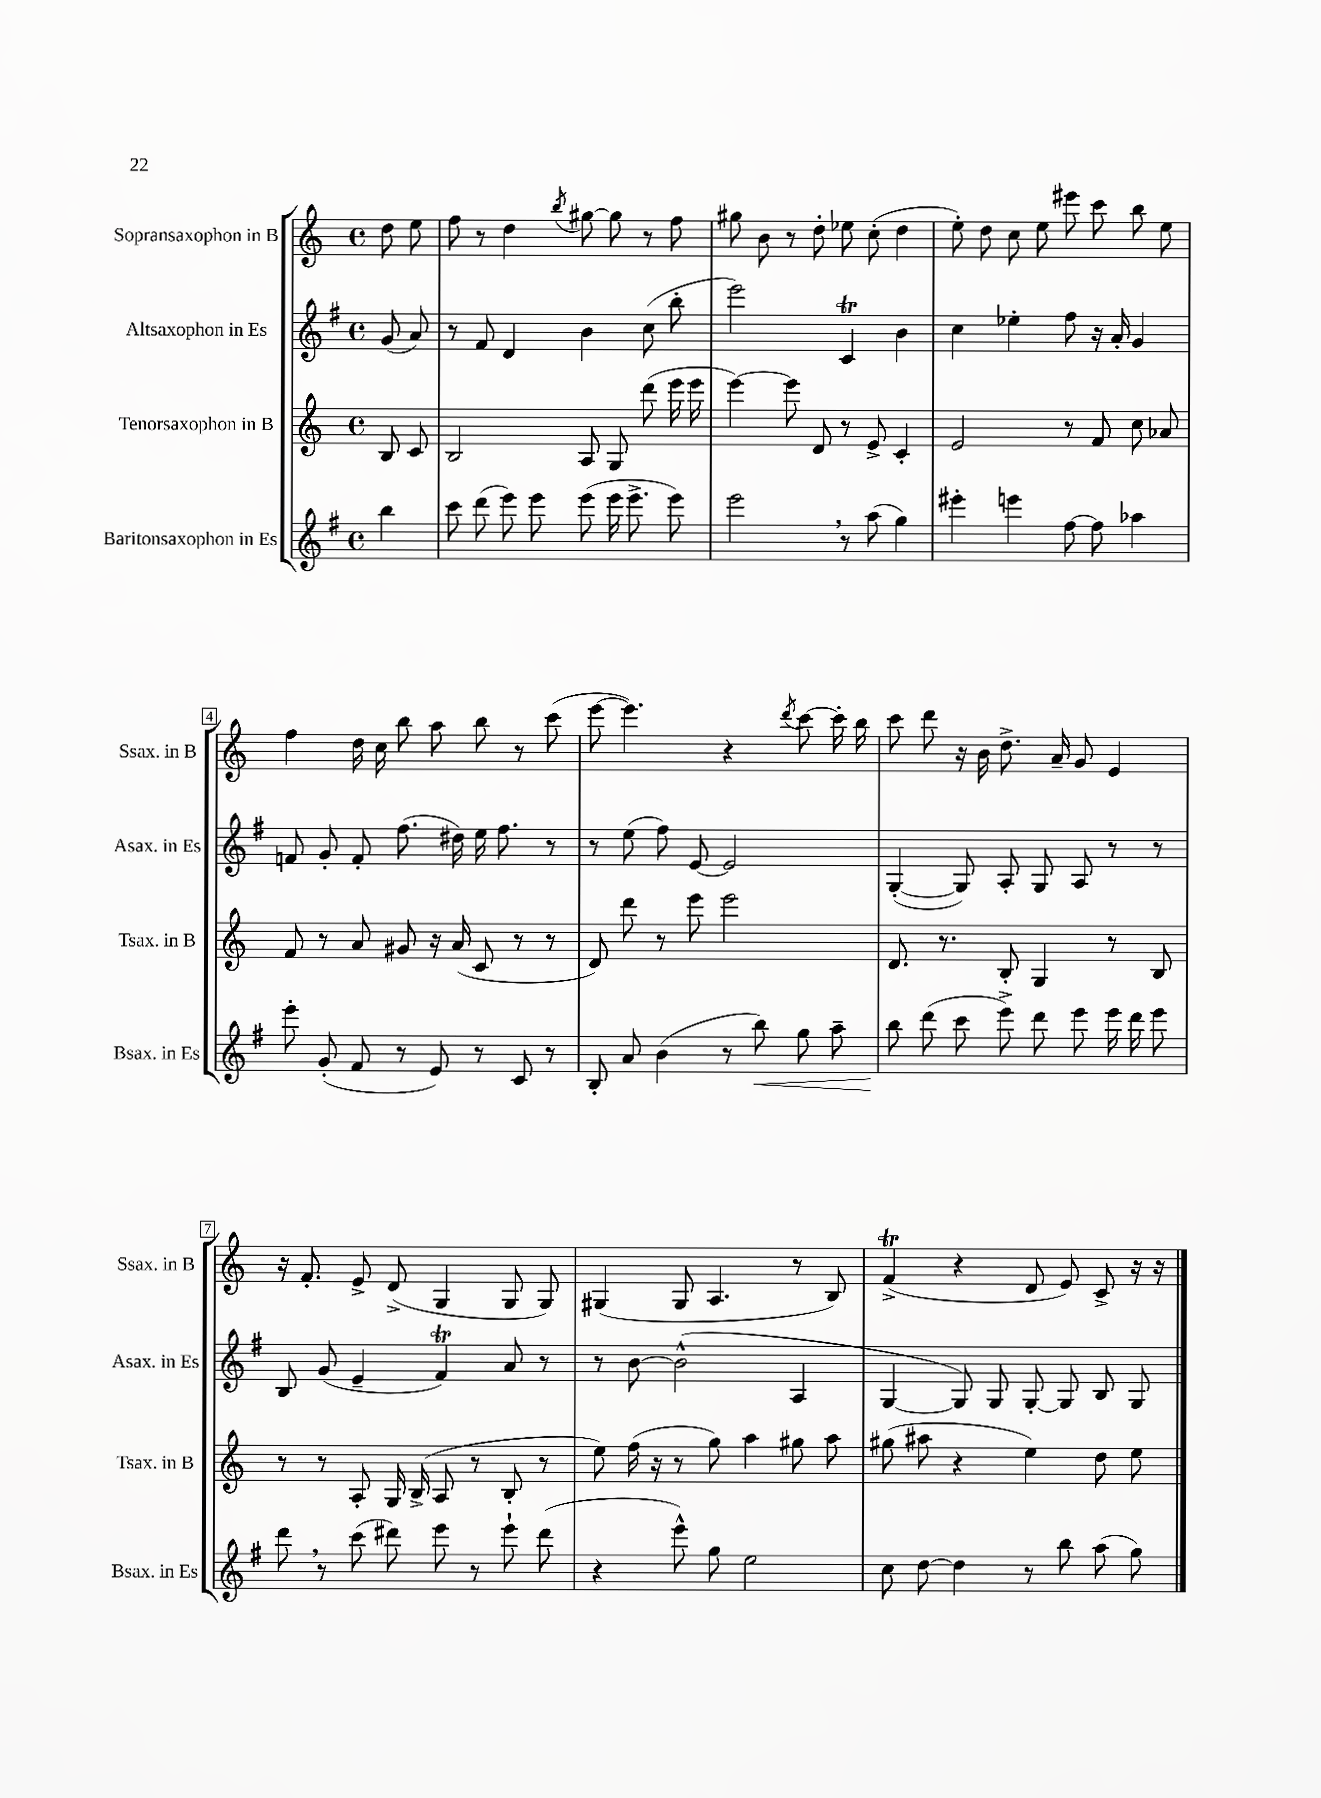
<<
\new StaffGroup <<
\new Staff = "s0" \with { instrumentName = "Sopransaxophon in B" shortInstrumentName = "Ssax. in B" } {
    \clef treble \key c \major \defaultTimeSignature \time 4/4 \partial 4
    \autoBeamOff d''8 e''8 |
    f''8 r8 d''4 \acciaccatura { b''8 } gis''8~ gis''8 r8 f''8 |
    gis''8 b'8 r8 d''8-. ees''8 c''8-.( d''4 |
    e''8-.) d''8 c''8 e''8 eis'''8 c'''8 b''8 e''8 |
    f''4 d''16 c''16 b''8 a''8 b''8 r8 c'''8( |
    e'''8~ e'''4.) r4 \acciaccatura { d'''8 } c'''8~ c'''16-. b''16 |
    c'''8 d'''8 r16 b'16 d''8.-> a'16-- g'8 e'4 |
    r16 f'8.-. e'8-> d'8->( g4 g8 g8) |
    gis4( gis8 a4. r8 b8) |
    f'4->\trill( r4 d'8 e'8) c'8-> r16 r16 \bar "|." |
}
\new Staff = "s1" \with { instrumentName = "Altsaxophon in Es" shortInstrumentName = "Asax. in Es" } {
    \clef treble \key g \major \defaultTimeSignature \time 4/4 \partial 4
    \autoBeamOff g'8( a'8) |
    r8 fis'8 d'4 b'4 c''8( b''8-. |
    e'''2) c'4\trill b'4 |
    c''4 ees''4-. fis''8 r16 a'16-. g'4 |
    f'8 g'8-. f'8-. fis''8.( dis''16) e''16 fis''8. r8 |
    r8 e''8( fis''8) e'8~ e'2 |
    g4~-.( g8) a8-. g8 a8 r8 r8 |
    b8 g'8( e'4-- fis'4\trill) a'8 r8 |
    r8 b'8~ b'2-^( a4 |
    g4~ g8) g8 g8~-. g8 b8 g8 \bar "|." |
}
\new Staff = "s2" \with { instrumentName = "Tenorsaxophon in B" shortInstrumentName = "Tsax. in B" } {
    \clef treble \key c \major \defaultTimeSignature \time 4/4 \partial 4
    \autoBeamOff b8 c'8 |
    b2 a8 g8 d'''8( e'''16 e'''16 |
    e'''4~) e'''8 d'8 r8 e'8-> c'4-. |
    e'2 r8 f'8 c''8 aes'8 |
    f'8 r8 a'8 gis'8 r16 a'16( c'8 r8 r8 |
    d'8) d'''8 r8 e'''8 e'''2 |
    d'8. r8. b8-. g4 r8 b8 |
    r8 r8 a8-. g16 b16->( a8 r8 b8-. r8 |
    e''8) f''16( r16 r8 g''8) a''4 gis''8 a''8 |
    gis''8( ais''8 r4 e''4) d''8 e''8 \bar "|." |
}
\new Staff = "s3" \with { instrumentName = "Baritonsaxophon in Es" shortInstrumentName = "Bsax. in Es" } {
    \clef treble \key g \major \defaultTimeSignature \time 4/4 \partial 4
    \autoBeamOff b''4 |
    c'''8 d'''8( e'''8) e'''8 e'''8( e'''16 e'''8.-> e'''8) |
    e'''2 \breathe r8 a''8( g''4) |
    eis'''4-. e'''4 fis''8~ fis''8 aes''4 |
    e'''8-. g'8-.( fis'8 r8 e'8) r8 c'8 r8 |
    b8-. a'8 b'4( r8 b''8\<) g''8 a''8-- |
    b''8\! d'''8( c'''8 e'''8->) d'''8 e'''8 e'''16 d'''16 e'''8 |
    d'''8 \breathe r8 c'''8( dis'''8) e'''8 r8 e'''8-! dis'''8( |
    r4 e'''8-^) g''8 e''2 |
    c''8 d''8~ d''4 r8 b''8 a''8( g''8) \bar "|." |
}
>>
>>
\layout { \context { \Score \override BarNumber.stencil = #(make-stencil-boxer 0.1 0.3 ly:text-interface::print) } }
